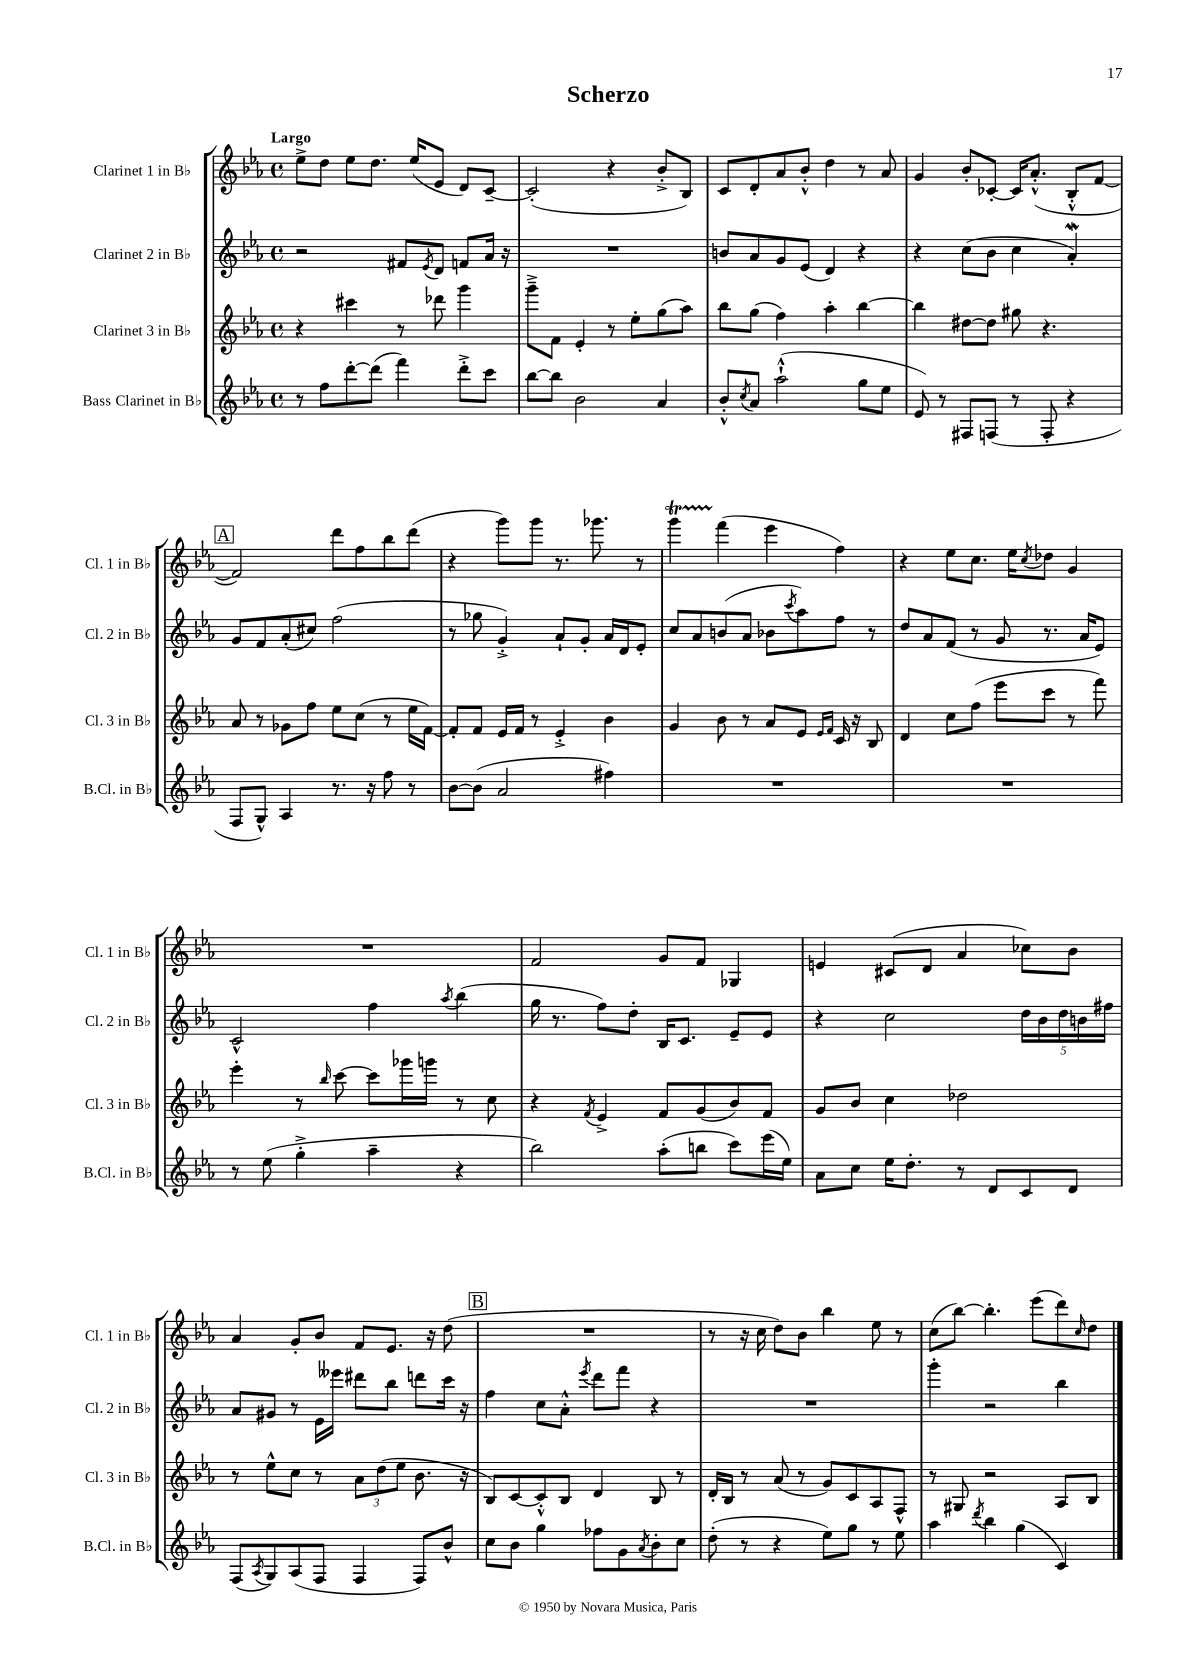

**kern	**kern	**kern	**kern
*staff4	*staff3	*staff2	*staff1
*clefG2	*clefG2	*clefG2	*clefG2
*k[b-e-a-]	*k[b-e-a-]	*k[b-e-a-]	*k[b-e-a-]
*M4/4	*M4/4	*M4/4	*M4/4
*met(c)	*met(c)	*met(c)	*met(c)
8r	4r	2r	8ee-^
8ff	.	.	8dd
[8ddd'	4ccc#	.	8ee-
(8ddd]	.	.	8.dd
4fff)	8r	8f#	.
.	.	.	(16ee-
.	.	8qe-	.
.	8ddd-	8d	8e-
8ddd'^	4ggg	8f	8d)
8ccc	.	16a-	[8c~
.	.	16r	.
=	=	=	=
[8bb-	8ggg~^	1r	(2c']
8bb-]	8f	.	.
2b-	4e-'	.	.
.	8r	.	4r
.	8ee-'	.	.
4a-	(8gg	.	8b-'^
.	8aa-)	.	8B-)
=	=	=	=
8b-'^^	8bb-	8b	8c
8qcc	.	.	.
8a-	(8gg	8a-	8d'
(2aa-`^^	4ff)	8g	8a-
.	.	(8e-	8b-'^^
.	4aa-'	4d)	4dd
8gg	[4bb-	4r	8r
8ee-	.	.	8a-
=	=	=	=
8e-)	4bb-]	4r	4g
8r	.	.	.
8F#	[8dd#	(8cc	8b-'
(8F	8dd#]	8b-	[8c-'
8r	8gg#	4cc	16c-]
.	.	.	(8.a-'^^
8F'	4.r	.	.
4r	.	4a-')	8B-'^^
.	.	.	[8f
=	=	=	=
8F	8a-	8g	2f])
8G^^)	8r	8f	.
4A-	8g-	(8a-'	.
.	8ff	8cc#)	.
8.r	8ee-	(2ff	8ddd
.	(8cc	.	8ff
16r	.	.	.
8ff	8r	.	8bb-
8r	16ee-	.	(8ddd
.	[16f)	.	.
=	=	=	=
[8b-	8f']	8r	4r
(8b-]	8f	8gg-	.
2a-	16e-	4g'^)	8ggg)
.	16f	.	.
.	8r	.	8ggg
.	4e-'^	8a-`	8.r
.	.	8g'	.
.	.	.	8.ggg-
4ff#)	4b-	16a-	.
.	.	16d	.
.	.	8e-'	8r
=	=	=	=
1r	4g	8cc	4ggg
.	.	8a-	.
.	8b-	(8b	(4fff
.	8r	8a-	.
.	8a-	8b-	4eee-
.	.	8qccc	.
.	8e-	8aa-)	.
.	16qqe-	.	.
.	16qqf	.	.
.	16c	8ff	4ff)
.	16r	.	.
.	8B-	8r	.
=	=	=	=
1r	4d	8dd	4r
.	.	8a-	.
.	8cc	(8f	8ee-
.	(8ff	8r	8.cc
.	8eee-	8g	.
.	.	.	16ee-
.	.	.	8qcc
.	8ccc	8.r	8dd-
.	8r	.	4g
.	.	16a-	.
.	8fff)	8e-)	.
=	=	=	=
8r	4eee-'	2c^^	1r
(8ee-	.	.	.
4gg'^	8r	.	.
.	16qqbb-	.	.
.	[8ccc	.	.
4aa-~	8ccc]	4ff	.
.	16ggg-	.	.
.	16ggg	.	.
.	.	8qaa-	.
4r	8r	(4bb-	.
.	8cc	.	.
=	=	=	=
2bb-)	4r	16gg	2f
.	.	8.r	.
.	8qf	.	.
.	4e-^	8ff)	.
.	.	8dd'	.
(8aa-'	8f	16B-	8g
.	.	8.c	.
8bb	(8g	.	8f
8ccc)	8b-)	8e-~	4G-
(16eee-	8f	8e-	.
16ee-)	.	.	.
=	=	=	=
8a-	8g	4r	4e
8cc	8b-	.	.
16ee-	4cc	2cc	(8c#
8.dd'	.	.	.
.	.	.	8d
8r	2dd-	.	4a-
8d	.	.	.
8c	.	20dd	8cc-)
.	.	20b-	.
.	.	20dd	.
8d	.	.	8b-
.	.	20b	.
.	.	20ff#	.
=	=	=	=
(8F	8r	8a-	4a-
8qA-	.	.	.
8G)	8ee-^^	8g#	.
(8A-	8cc	8r	8g'
8F	8r	16e-	8b-
.	.	16eee--	.
4F	12a-	8ddd#	8f
.	(12dd	.	.
.	.	8bb-	8.e-
.	12ee-	.	.
8F)	8.b-	8ddd	.
.	.	.	16r
8b-^^	.	16ccc	(8dd
.	16r	16r	.
=	=	=	=
8cc	8B-)	4ff	1r
8b-	[8c	.	.
4gg	8c'^^]	8cc	.
.	8B-	8a-'^^	.
.	.	8qeee-	.
8ff-	4d	8ddd	.
8g	.	8fff	.
8qa-	.	.	.
8b-'	8B-	4r	.
8cc	8r	.	.
=	=	=	=
(8dd'	16d'	1r	8r
.	16B-	.	.
8r	8r	.	16r
.	.	.	16cc
4r	(8a-	.	8dd)
.	8r	.	8b-
8ee-)	8g)	.	4bb-
8gg	8c	.	.
8r	8A-	.	8ee-
8ee-	8F^^	.	8r
=	=	=	=
4aa-	8r	4ggg'	(8cc
.	8G#	.	[8bb-)
8qddd	.	.	.
4bb-	2r	2r	4.bb-']
(4gg	.	.	.
.	.	.	(8eee-
4c)	8A-	4bb-	8ddd)
.	.	.	16qqcc
.	8B-	.	8dd
==	==	==	==
*-	*-	*-	*-
